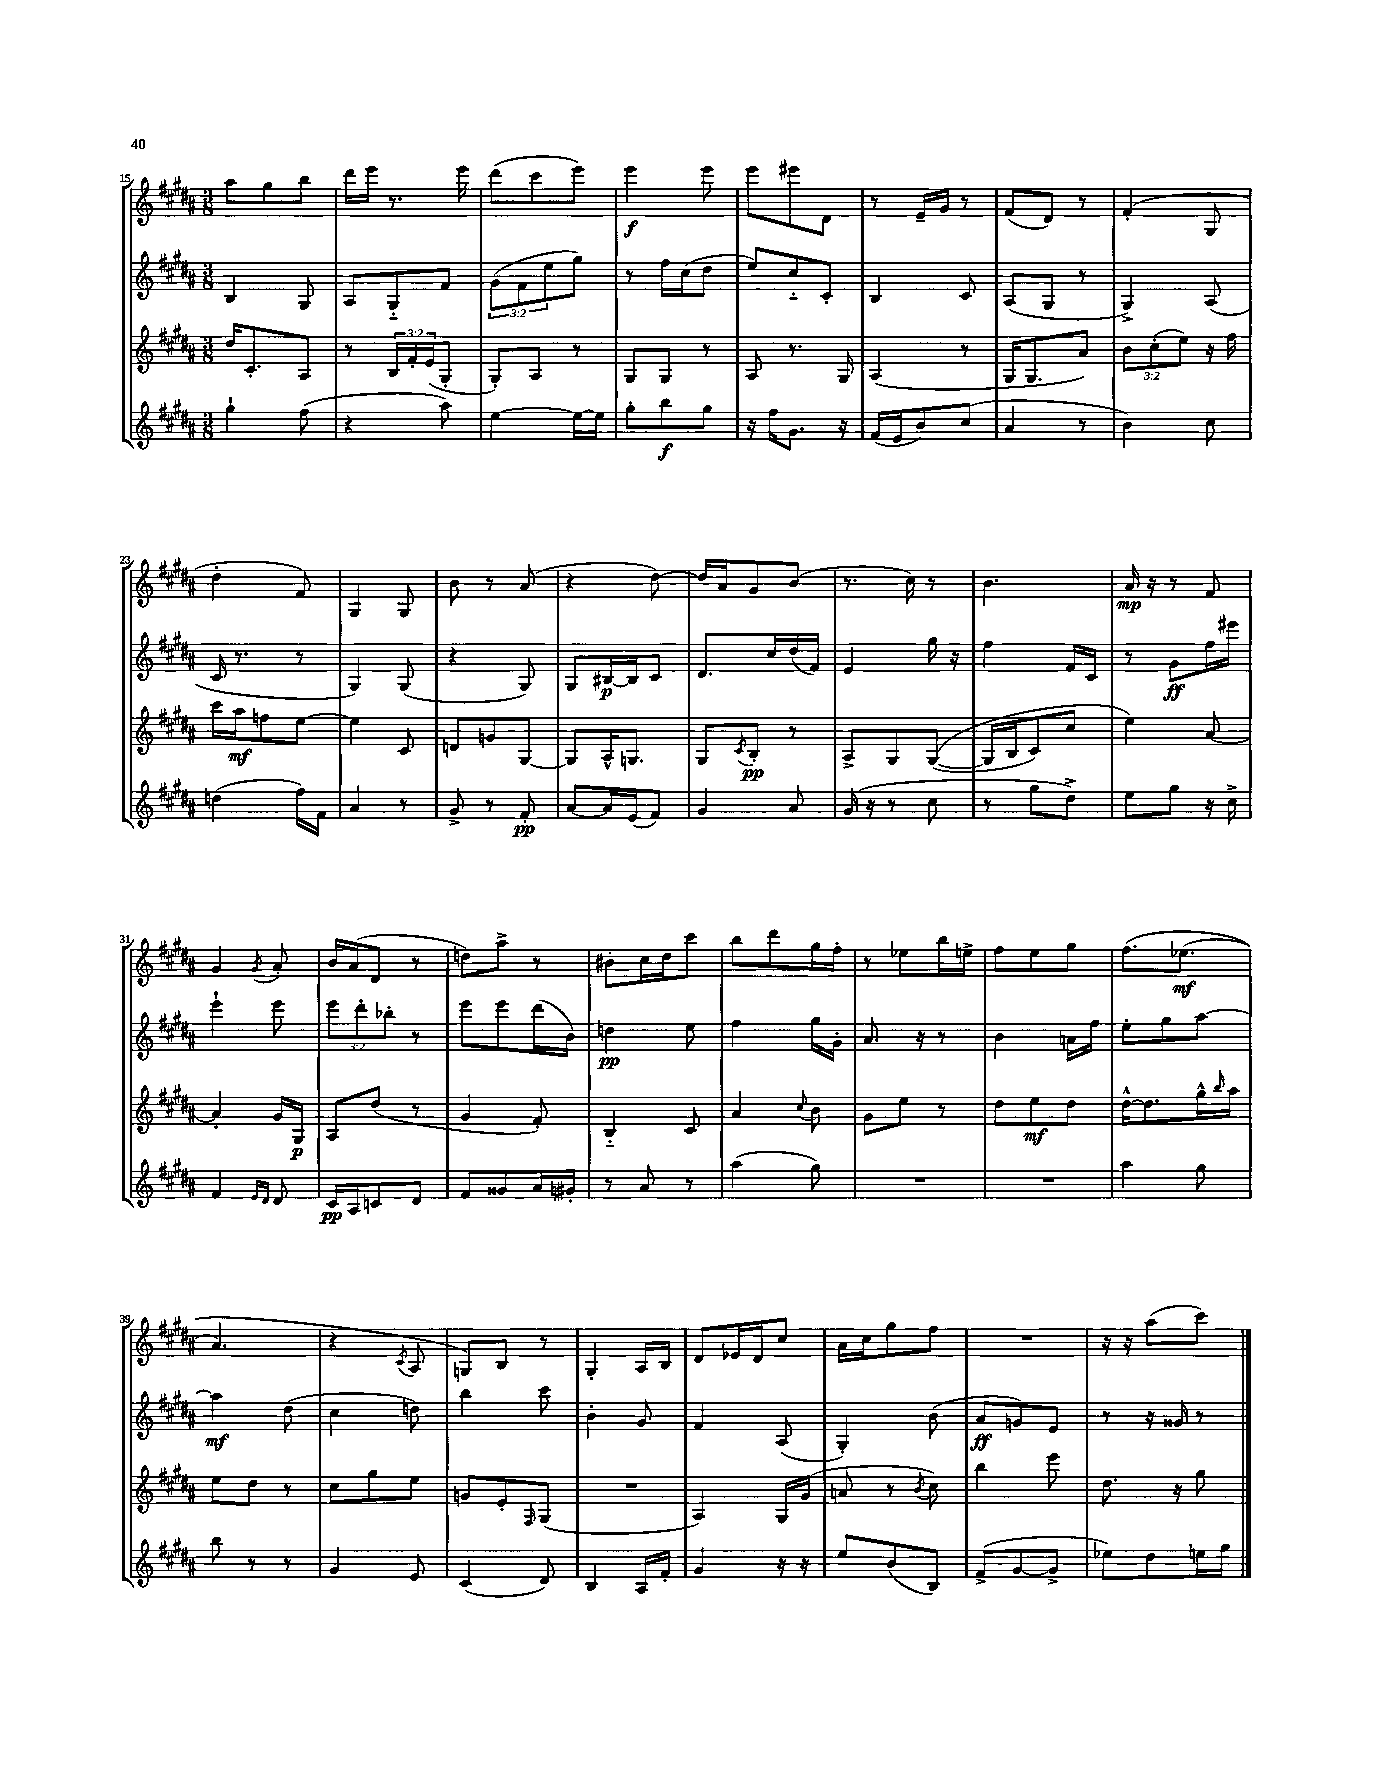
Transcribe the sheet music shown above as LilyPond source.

<<
\new StaffGroup <<
\new Staff = "s0" {
    \clef treble \key b \major \numericTimeSignature \time 3/8
    ais''8 gis''8 b''8 |
    dis'''16 e'''16 r8. e'''16 |
    dis'''8( cis'''8 e'''8) |
    e'''4\f e'''8 |
    e'''8 eis'''8 dis'8 |
    r8 e'16-- gis'16 r8 |
    fis'8( dis'8) r8 |
    fis'4-.( gis8 |
    dis''4-. fis'8) |
    gis4 gis8 |
    b'8 r8 ais'8( |
    r4 dis''8~) |
    dis''16 ais'16 gis'8 b'8( |
    r8. cis''16) r8 |
    b'4. |
    ais'16\mp r16 r8 fis'8 |
    gis'4 \acciaccatura { gis'8 } ais'8-. |
    b'16 ais'16( dis'8 r8 |
    d''8) ais''8-> r8 |
    bis'8-. cis''16 dis''16 cis'''8 |
    b''8 dis'''8 gis''16 fis''16-. |
    r8 ees''8 b''16 e''16-> |
    fis''8 e''8 gis''8 |
    fis''8.\( ees''8.\mf( |
    ais'4.) |
    r4 \acciaccatura { cis'8 } ais8 |
    g8\) b8 r8 |
    gis4-. ais16 b16 |
    dis'8 ees'16 dis'16 cis''8 |
    ais'16 cis''16 gis''8 fis''8 |
    R4. |
    r16 r16 ais''8( cis'''8) \bar "|." |
}
\new Staff = "s1" {
    \clef treble \key b \major \numericTimeSignature \time 3/8 \override Staff.TupletNumber.text = #tuplet-number::calc-fraction-text
    b4 gis8 |
    ais8 gis8-_ fis'8 |
    \tuplet 3/2 { gis'8( fis'8 e''8 } gis''8) |
    r8 fis''16 cis''16( dis''8 |
    e''8) cis''8-_ cis'8-. |
    b4 cis'8 |
    ais8( gis8 r8 |
    gis4->) ais8( |
    cis'16 r8. r8 |
    gis4) gis8( |
    r4 gis8) |
    gis8 bis16~\p bis16 cis'8 |
    dis'8. cis''16 dis''16( fis'16) |
    e'4 gis''16 r16 |
    fis''4 fis'16 cis'16 |
    r8 gis'8\ff fis''16 eis'''16 |
    e'''4-! e'''8 |
    \tuplet 3/2 { e'''8 dis'''8-. bes''8-. } r8 |
    e'''8 e'''8 dis'''16( b'16) |
    d''4\pp e''8 |
    fis''4 gis''16 gis'16-. |
    ais'8. r16 r8 |
    b'4 a'16 fis''16 |
    e''8-. gis''8 ais''8~ |
    ais''4\mf dis''8( |
    cis''4 d''8) |
    b''4 cis'''8 |
    b'4-. gis'8 |
    fis'4 ais8( |
    gis4-.) b'8( |
    ais'8\ff g'8) e'8 |
    r8 r16 gisis'16 r8 \bar "|." |
}
\new Staff = "s2" {
    \clef treble \key b \major \numericTimeSignature \time 3/8 \override Staff.TupletNumber.text = #tuplet-number::calc-fraction-text
    dis''16 cis'8.-. ais8 |
    r8 \tuplet 3/2 { b16 fis'16-. e'16( } gis8-. |
    gis8-.) ais8 r8 |
    gis8 gis8 r8 |
    ais8 r8. gis16 |
    ais4( r8 |
    gis16 gis8. ais'8) |
    \tuplet 3/2 { b'8 cis''8-.( e''8) } r16 fis''16 |
    cis'''16 ais''16\mf f''8 e''8~ |
    e''4 cis'8 |
    d'8 g'8 gis8~ |
    gis8 ais16-^ g8. |
    gis8 \acciaccatura { cis'8 } b8-.\pp r8 |
    ais8-> gis8 gis8~(\( |
    gis16 b16 cis'8) cis''8 |
    e''4\) ais'8~ |
    ais'4-. gis'16 gis16\p |
    ais8 dis''8( r8 |
    gis'4 fis'8-.) |
    b4-_ cis'8 |
    ais'4 \appoggiatura { cis''8 } b'8 |
    gis'8 e''8 r8 |
    dis''8 e''8\mf dis''8 |
    dis''16~-^ dis''8. gis''16-^ \grace { b''16 } ais''16 |
    e''8 dis''8 r8 |
    cis''8 gis''8 e''8 |
    g'8 e'8-. \grace { fis16 } gis8( |
    R4. |
    ais4) gis16 gis'16( |
    a'8 r8 \acciaccatura { b'8 } cis''8) |
    b''4 e'''8 |
    dis''8. r16 gis''8 \bar "|." |
}
\new Staff = "s3" {
    \clef treble \key b \major \numericTimeSignature \time 3/8
    gis''4-! fis''8( |
    r4 ais''8) |
    e''4~ e''16~ e''16 |
    gis''8-. b''8\f gis''8 |
    r16 fis''16 gis'8. r16 |
    fis'16( e'16 b'8) cis''8( |
    ais'4 r8 |
    b'4) cis''8 |
    d''4( fis''16) fis'16 |
    ais'4 r8 |
    gis'8-> r8 fis'8-.\pp |
    ais'8~ ais'16 e'16( fis'8) |
    gis'4 ais'8 |
    gis'16( r16 r8 cis''8 |
    r8 gis''8 dis''8->) |
    e''8 gis''8 r16 cis''16-> |
    fis'4 \grace { e'16 dis'16 } dis'8 |
    cis'16\pp ais16 c'8 dis'8 |
    fis'8 gisis'8 ais'16 gis'16-. |
    r8 ais'8 r8 |
    ais''4( gis''8) |
    R4. |
    R4. |
    ais''4 gis''8 |
    b''8 r8 r8 |
    gis'4 e'8 |
    cis'4( dis'8) |
    b4 ais16 fis'16-. |
    gis'4 r16 r16 |
    e''8 b'8( b8) |
    fis'8->( gis'8~ gis'8-> |
    ees''8) dis''8 e''16 gis''16 \bar "|." |
}
>>
>>
\layout { \context { \Score currentBarNumber = #15 } }
